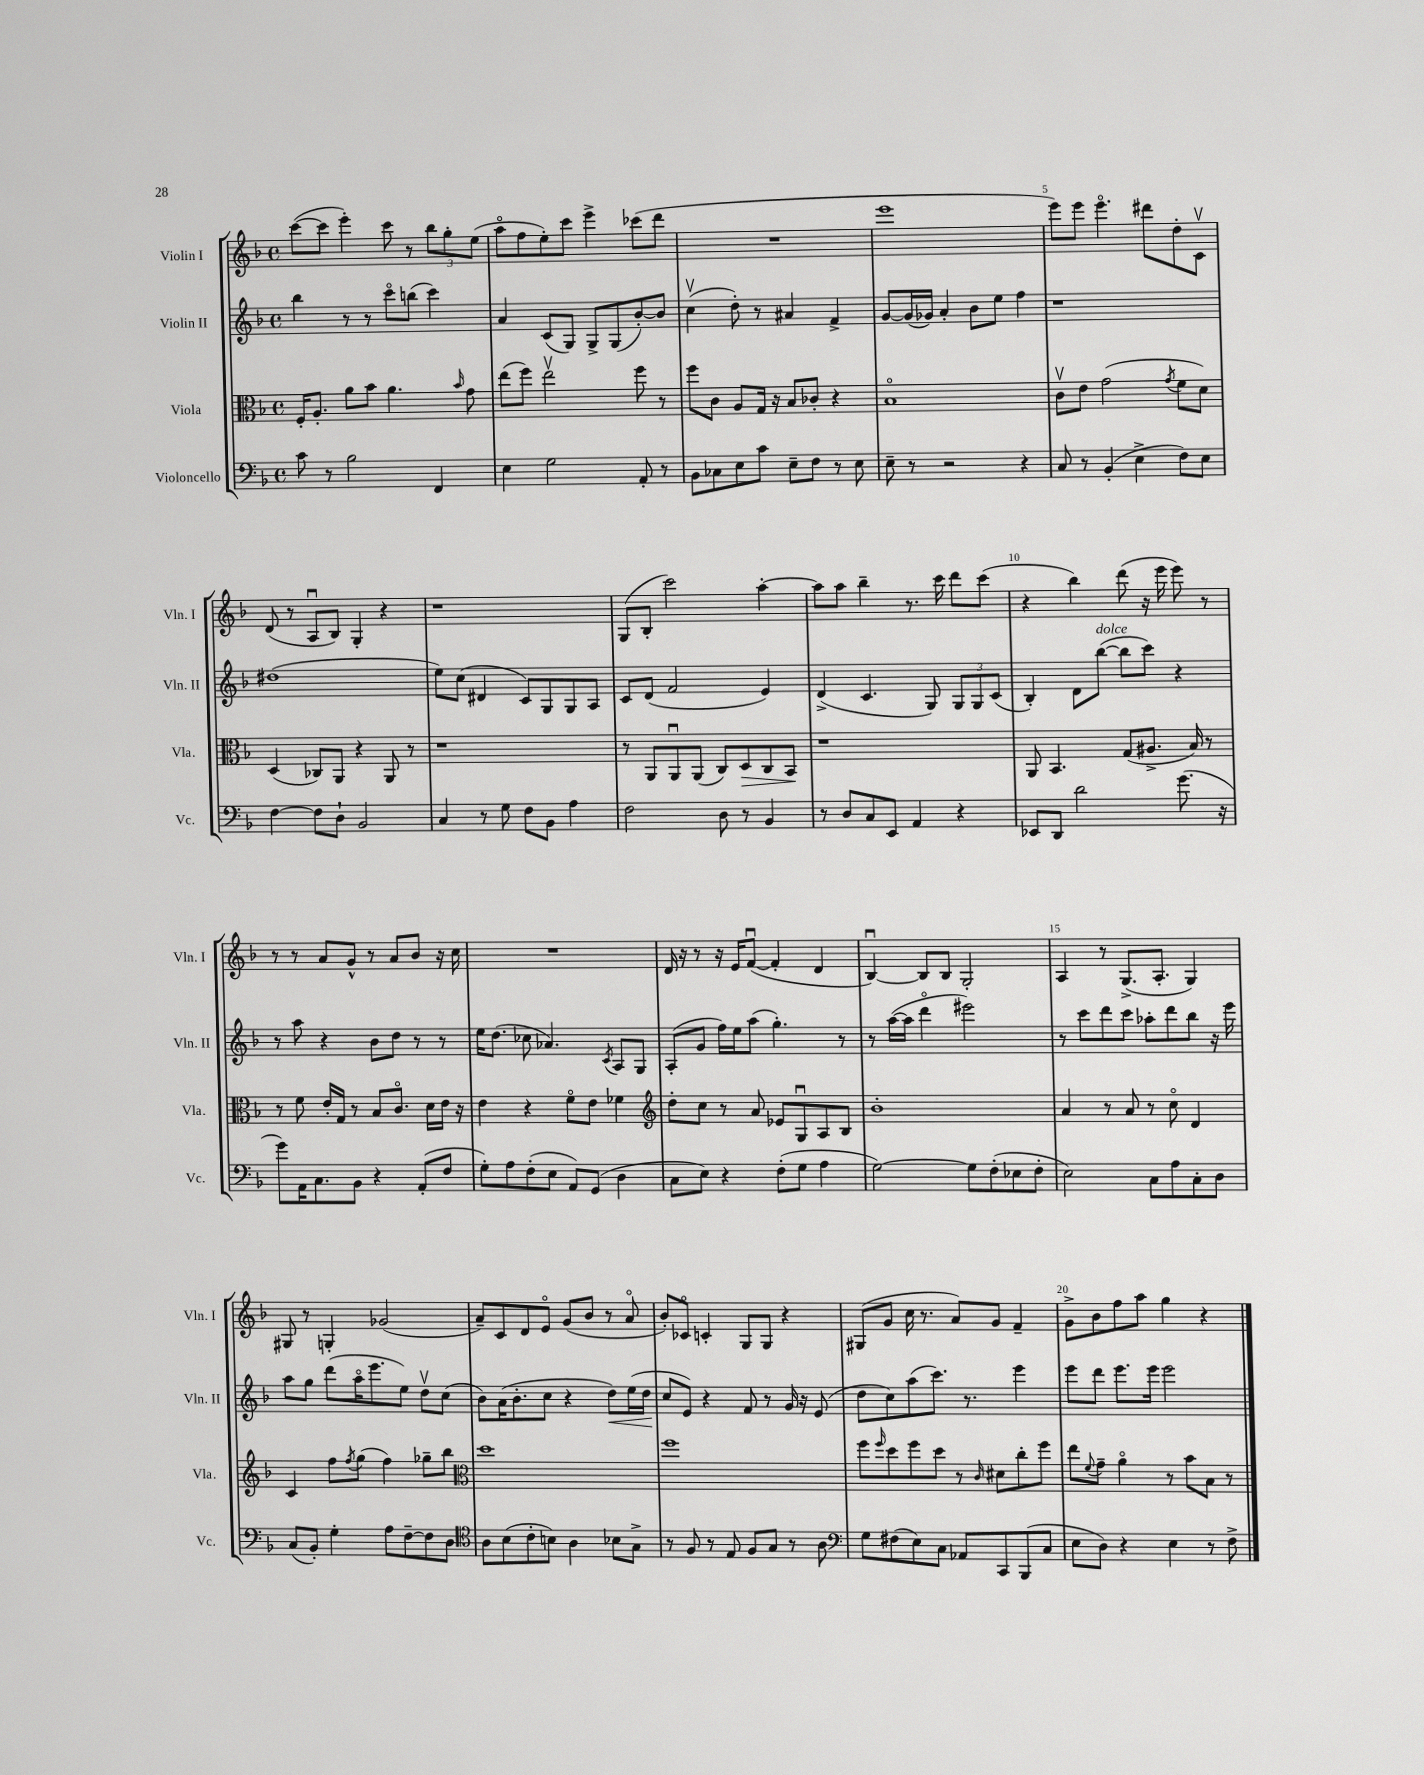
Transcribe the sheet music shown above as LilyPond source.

<<
\new StaffGroup <<
\new Staff = "s0" \with { instrumentName = "Violin I" shortInstrumentName = "Vln. I" } {
    \clef treble \key f \major \defaultTimeSignature \time 4/4
    c'''8~( c'''8 e'''4-.) c'''8 r8 \tuplet 3/2 { bes''8 g''8-. e''8( } |
    a''8\flageolet f''8 e''8-.) c'''8 e'''4-> ces'''8( d'''8 |
    R1 |
    e'''1 |
    e'''8) e'''8 e'''4.\flageolet dis'''8 d''8-. c'8\upbow |
    d'8( r8 a8\downbow bes8) g4-. r4 |
    r1 |
    g8( bes8-. c'''2) a''4~-. |
    a''8 a''8 bes''4-- r8. c'''16 d'''8 c'''8( |
    r4 bes''4) d'''8( r16 e'''16 e'''8) r8 |
    r8 r8 a'8 g'8-^ r8 a'8 bes'8 r16 c''16 |
    R1 |
    d'16 r16 r8 r16 e'16 f'8~\downbow( f'4-. d'4 |
    bes4~\downbow) bes8 bes8 g2-. |
    a4 r8 g8.->( a8.-. g4) |
    gis8 r8 g4-. ges'2( |
    a'8--) c'8 d'8 e'8\flageolet g'8( bes'8 r8 a'8\flageolet |
    bes'8-.) ces'8\flageolet c'4-. g8 g8 r4 |
    gis8( g'8 c''16 r8. a'8) g'8 f'4-- |
    g'8-> bes'8 f''8 a''8 g''4 r4 \bar "|." |
}
\new Staff = "s1" \with { instrumentName = "Violin II" shortInstrumentName = "Vln. II" } {
    \clef treble \key f \major \defaultTimeSignature \time 4/4
    bes''4 r8 r8 c'''8\flageolet b''8( c'''4) |
    a'4 c'8( g8) g8-> g8( bes'8~-.) bes'8 |
    c''4\upbow( d''8-.) r8 ais'4 f'4-> |
    g'8~ g'16( ges'16) a'4-. bes'8 e''8 f''4 |
    r1 |
    dis''1( |
    e''8) c''8( dis'4 c'8) g8 g8 a8 |
    c'8 d'8( f'2 e'4) |
    d'4->( c'4. g8) \tuplet 3/2 { g8 g8 c'8( } |
    bes4-.) d'8 bes''8~^\markup { \italic "dolce" }( bes''8 c'''8) r4 |
    r8 a''8 r4 bes'8 d''8 r8 r8 |
    e''16 d''8.( ces''8 aes'4.) \acciaccatura { c'8 } a8 g8 |
    a8-.( g'8 f''16) e''16 a''8( g''4.-.) r8 |
    r8 a''16~( a''16 d'''4\flageolet eis'''2) |
    r8 c'''8 d'''8 c'''8 aes''8-. d'''8 bes''8 r16 e'''16 |
    a''8 g''8 d'''8( a''16\flageolet e'''8. e''8) d''8\upbow c''8( |
    bes'8) a'16( bes'8.-. c''8 r4 d''8\<) e''16( d''16 |
    c''8\! e'8) r4 f'8 r8 g'16 r16 e'8( |
    d''8 c''8) a''8( c'''8.) r8. e'''4 |
    e'''8 d'''8 e'''8. e'''16 e'''2 \bar "|." |
}
\new Staff = "s2" \with { instrumentName = "Viola" shortInstrumentName = "Vla." } {
    \clef alto \key f \major \defaultTimeSignature \time 4/4
    f16-. a8.-. a'8 bes'8 a'4. \grace { bes'16 } g'8 |
    e''8( f''8) e''2\upbow f''8 r8 |
    f''8 c'8 a8 g16 r16 bes8 ces'8-. r4 |
    bes1\flageolet |
    c'8\upbow e'8 g'2( \acciaccatura { g'8 } f'8 d'8) |
    d4( ces8) a,8 r4 a,8 r8 |
    r1 |
    r8 a,8 a,8\downbow a,8( c8) d8\> c8 bes,8\! |
    r1 |
    a,8 bes,4. g8( ais8.-> bes16) r8 |
    r8 f'8 e'16-. g16 r8 bes8 c'8.\flageolet d'16 e'16 r16 |
    e'4 r4 f'8\flageolet e'8 fes'4 |
    \clef treble d''8-. c''8 r8 a'8 ees'8 g8\downbow a8 bes8 |
    bes'1-. |
    a'4 r8 a'8 r8 c''8\flageolet d'4 |
    c'4 f''8 \acciaccatura { f''8 } g''8( f''4) ges''8-- bes''8 |
    \clef alto d''1 |
    f''1 |
    f''8 \grace { f''16 } d''8 f''8 d''8 r8 \grace { c'16 } dis'8 c''8-. f''8 |
    e''8 \appoggiatura { f'8 } g'8-- a'4\flageolet r8 bes'8 bes8 r8 \bar "|." |
}
\new Staff = "s3" \with { instrumentName = "Violoncello" shortInstrumentName = "Vc." } {
    \clef bass \key f \major \defaultTimeSignature \time 4/4
    c'8 r8 bes2 f,4 |
    e4 g2 a,8-. r8 |
    bes,8 ces8 e8 c'8 e8-- f8 r8 e8 |
    e8-- r8 r2 r4 |
    c8 r8 bes,4-.( e4-> f8) e8 |
    f4~ f8 d8-! bes,2 |
    c4 r8 g8 f8 bes,8 a4 |
    f2 d8 r8 bes,4 |
    r8 d8 c8 e,8 a,4 r4 |
    ees,8 d,8 d'2 g'8.( r16 |
    g'8) a,16 c8. bes,8 r4 a,8-.( f8 |
    g8-.) a8 f8-.( e8 a,8) g,8( d4 |
    c8 e8) r4 f8-.( g8 a4 |
    g2~) g8 f8-.( ees8 f8-. |
    e2) c8 a8 c8-. d8 |
    c8( bes,8-.) g4-. a8 f8~-- f8 d8 |
    \clef tenor a8 bes8( c'8-. b8) a4 bes8 g8-> |
    r8 f8 r8 e8 f8 g8 r8 a8 |
    \clef bass g8 fis8( e8) c8 aes,8 c,8 bes,,8( c8 |
    e8 d8) r4 e4 r8 f8-> \bar "|." |
}
>>
>>
\layout { \context { \Score \override BarNumber.break-visibility = ##(#f #t #t) barNumberVisibility = #(every-nth-bar-number-visible 5) } }
